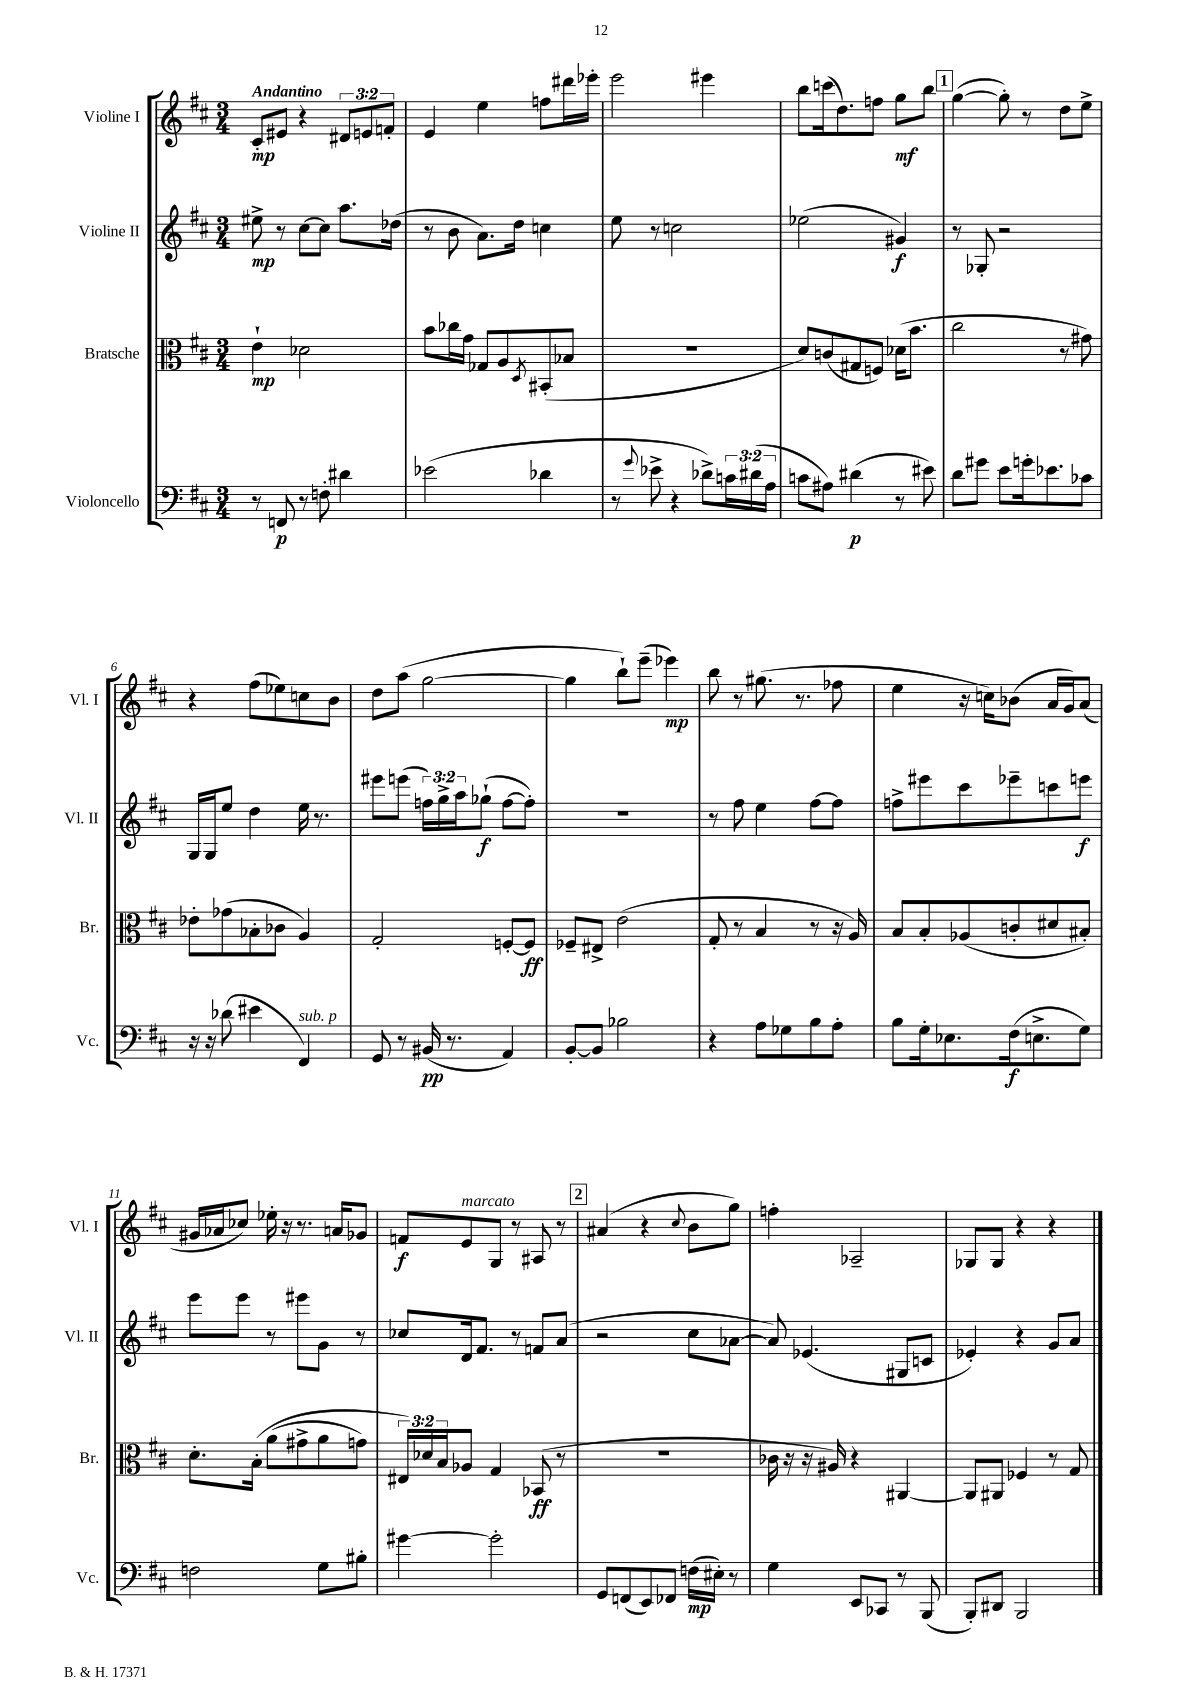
<<
\new StaffGroup <<
\new Staff = "s0" \with { instrumentName = "Violine I" shortInstrumentName = "Vl. I" } {
    \clef treble \key d \major \numericTimeSignature \time 3/4 \override Staff.TupletNumber.text = #tuplet-number::calc-fraction-text \tempo "Andantino"
    cis'8-.\mp eis'8 r4 \tuplet 3/2 { dis'8 e'8 f'8-. } |
    e'4 e''4 f''8 dis'''16 ees'''16-. |
    e'''2 eis'''4 |
    b''8 c'''16( d''8.) f''8 g''8\mf b''8 |
    \mark \markup { \box "1" } g''4~( g''8-.) r8 d''8 e''8-> |
    r4 fis''8( ees''8) c''8 b'8 |
    d''8 a''8( g''2~ |
    g''4 b''8-!) e'''8--( ees'''4\mp) |
    b''8 r8 gis''8.( r8. fes''8 |
    e''4 r16 c''16) bes'8( a'16 g'16) a'8( |
    gis'16 aes'16 ces''8) ees''16-. r16 r8. a'16 ges'8 |
    f'8\f e'8^\markup { \italic "marcato" } g8 r8 ais8 r8 |
    \mark \markup { \box "2" } ais'4( r4 \appoggiatura { cis''8 } b'8 g''8) |
    f''4-. aes2-- |
    ges8 ges8 r4 r4 \bar "|." |
}
\new Staff = "s1" \with { instrumentName = "Violine II" shortInstrumentName = "Vl. II" } {
    \clef treble \key d \major \numericTimeSignature \time 3/4 \override Staff.TupletNumber.text = #tuplet-number::calc-fraction-text
    eis''8->\mp r8 cis''8~ cis''8 a''8. des''16( |
    r8 b'8 a'8.) d''16 c''4 |
    e''8 r8 c''2 |
    ees''2( gis'4\f) |
    \mark \markup { \box "1" } r8 ges8-. r2 |
    g16 g16 e''8 d''4 e''16 r8. |
    eis'''8 e'''8( \tuplet 3/2 { f''16) g''16-> a''16 } ges''8-!\f( f''8~ f''8-.) |
    R2. |
    r8 fis''8 e''4 fis''8~ fis''8 |
    f''8-> eis'''8 cis'''8 ees'''8-- c'''8 e'''8\f |
    e'''8 e'''8 r8 eis'''8 g'8 r8 |
    ces''8 d'16 fis'8. r8 f'8 a'8( |
    \mark \markup { \box "2" } r2 cis''8 aes'8~ |
    aes'8) ees'4.( gis8 c'8 |
    ees'4-.) r4 g'8 a'8 \bar "|." |
}
\new Staff = "s2" \with { instrumentName = "Bratsche" shortInstrumentName = "Br." } {
    \clef alto \key d \major \numericTimeSignature \time 3/4 \override Staff.TupletNumber.text = #tuplet-number::calc-fraction-text
    e'4-!\mp des'2 |
    b'8 ces''16 g'16 ges8 a8 \acciaccatura { d8 } bis,8-.( bes8 |
    R2. |
    d'8) c'8( gis8 f8) des'16( b'8. |
    \mark \markup { \box "1" } cis''2 r8 gis'8) |
    ees'8-. ges'8( bes8-. ces'8 a4) |
    g2-. f8~-. f8\ff |
    fes8-- eis8-> e'2( |
    g8-. r8 b4 r8 r16 a16) |
    b8 b8-. aes8( c'8-. dis'8 bis8-.) |
    d'8.-. b16-.\( a'8( gis'8-> a'8 g'8) |
    \tuplet 3/2 { eis16\) des'16 b16 } aes8 g4 bes,8\ff( r8 |
    \mark \markup { \box "2" } R2. |
    ces'16 r16 r16 ais16) r4 ais,4~ |
    ais,8 ais,8 fes4 r8 g8 \bar "|." |
}
\new Staff = "s3" \with { instrumentName = "Violoncello" shortInstrumentName = "Vc." } {
    \clef bass \key d \major \numericTimeSignature \time 3/4 \override Staff.TupletNumber.text = #tuplet-number::calc-fraction-text
    r8 f,8\p r8 f8-. dis'4 |
    ees'2( des'4 |
    r8 \appoggiatura { g'8 } ees'8-> r4 des'8->) \tuplet 3/2 { c'16 dis'16( a16 } |
    c'8 ais8) dis'4\p( r8 eis'8) |
    \mark \markup { \box "1" } d'8 gis'8 e'8 g'16-. ees'8. ces'8 |
    r16 r16 des'8( eis'4 fis,4^\markup { \italic "sub. p" }) |
    g,8 r8 bis,16\pp( r8. a,4) |
    b,8~-. b,8 bes2 |
    r4 a8 ges8 b8 a8-. |
    b8 g16-. ees8. fis16\f( e8.-> g8) |
    f2 g8 bis8-. |
    gis'4~ gis'2-. |
    \mark \markup { \box "2" } g,8 f,8( e,8) fes,8 f16\mp( eis16-.) r8 |
    g4 e,8 ces,8 r8 b,,8( |
    b,,8-.) dis,8 b,,2 \bar "|." |
}
>>
>>
